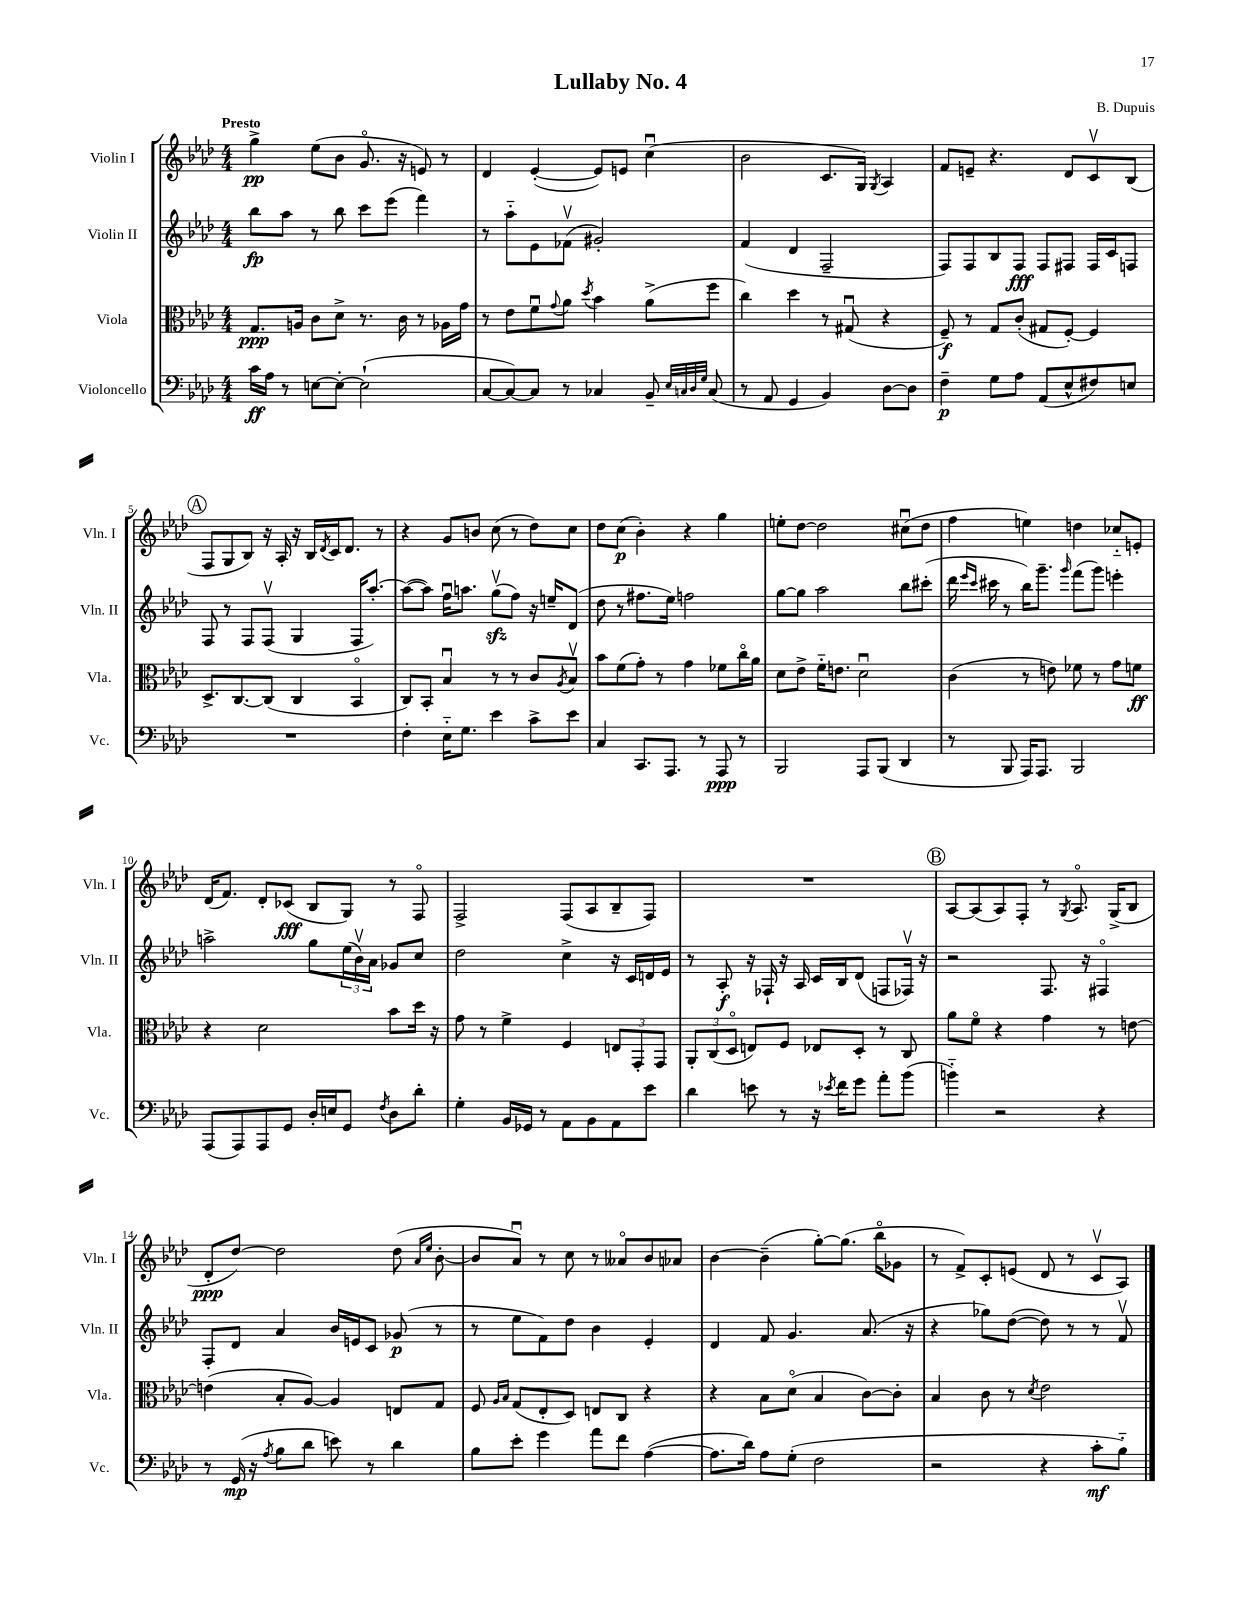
\header { title = "Lullaby No. 4" composer = "B. Dupuis" }
<<
\new StaffGroup <<
\new Staff = "s0" \with { instrumentName = "Violin I" shortInstrumentName = "Vln. I" } {
    \clef treble \key aes \major \numericTimeSignature \time 4/4 \tempo "Presto"
    g''4->\pp ees''8( bes'8 g'8.\flageolet r16 e'8) r8 |
    des'4 ees'4~-.( ees'8) e'8 c''4\downbow( |
    bes'2 c'8. g16) \acciaccatura { g8 } aes4 |
    f'8 e'8-- r4. des'8 c'8\upbow bes8( |
    \mark \markup { \circle "A" } f8 g8 bes8) r16 aes16-. r16 bes16 \acciaccatura { des'8 } c'16 des'8. r8 |
    r4 g'8 b'8 c''8( r8 des''8) c''8 |
    des''8 c''8\p( bes'4-.) r4 g''4 |
    e''8-. des''8~ des''2 cis''8\downbow( des''8 |
    f''4 e''4) d''4 ces''8-_ e'8-. |
    des'16( f'8.) des'8-. ces'8\fff( bes8 g8) r8 f8\flageolet |
    f2-> f8( aes8 bes8-- f8) |
    R1 |
    \mark \markup { \circle "B" } aes8~ aes8( aes8) f8-. r8 \acciaccatura { g8 } aes8.\flageolet g16->( bes8 |
    des'8-.\ppp des''8~) des''2 des''8( \grace { aes'16 ees''16 } bes'8~-. |
    bes'8 aes'8\downbow) r8 c''8 r8 aeses'8\flageolet bes'8 aes'8 |
    bes'4~ bes'4--( g''8~-.) g''8.( bes''16\flageolet ges'8 |
    r8 f'8->) c'8-. e'8( des'8 r8 c'8\upbow aes8) \bar "|." |
}
\new Staff = "s1" \with { instrumentName = "Violin II" shortInstrumentName = "Vln. II" } {
    \clef treble \key aes \major \numericTimeSignature \time 4/4
    bes''8\fp aes''8 r8 bes''8 c'''8 ees'''8( f'''4) |
    r8 aes''8-_ ees'8 fes'8\upbow( gis'2-.) |
    f'4( des'4 f2-- |
    f8) f8 bes8 f8\fff f8 fis8 fis16 c'16 f8 |
    \mark \markup { \circle "A" } f8 r8 f8 f8\upbow( g4 f16 aes''8.~-.) |
    aes''8~( aes''8) f''16\downbow a''8. g''8\upbow\sfz( f''8) r16 e''16-- des'8( |
    des''8 r8 fis''8. ees''16) f''2 |
    g''8~ g''8 aes''2 bes''8 cis'''8-.( |
    des'''16 \grace { ees'''16 c'''16 } cis'''16 r8 bes''16) g'''8.-- \grace { g'''16 } f'''8( g'''8) e'''4-. |
    a''2-> g''8 \tuplet 3/2 { ees''16( bes'16\upbow) aes'16 } ges'8 c''8 |
    des''2 c''4-> r16 c'16 d'16 ees'16 |
    r8 aes8-.\f r16 fes16-! r16 aes16 c'16 bes16 des'8( f8 fes16\upbow) r16 |
    \mark \markup { \circle "B" } r2 f8. r16 fis4\flageolet |
    f8-. des'8 aes'4 bes'16 e'16 c'8 ges'8\p( r8 |
    r8 ees''8 f'8) des''8 bes'4 ees'4-. |
    des'4 f'8 g'4. aes'8.( r16 |
    r4 ges''8) des''8~( des''8) r8 r8 f'8\upbow \bar "|." |
}
\new Staff = "s2" \with { instrumentName = "Viola" shortInstrumentName = "Vla." } {
    \clef alto \key aes \major \numericTimeSignature \time 4/4
    g8.\ppp a16 c'8 des'8-> r8. c'16 r8 aes16 g'16 |
    r8 ees'8 f'8\downbow \appoggiatura { g'8 } aes'8 \acciaccatura { des''8 } bes'4 aes'8->( f''8 |
    c''4) des''4 r8 gis8\downbow( r4 |
    f8--\f) r8 g8 c'8-.( gis8 f8~-.) f4 |
    \mark \markup { \circle "A" } des8.-> c8.~ c8( c4 bes,4\flageolet |
    c8) bes,8-. bes4\downbow r8 r8 c'8 \acciaccatura { aes8 } bes8\upbow |
    bes'8 f'8( g'8-.) r8 g'4 fes'8 c''16\flageolet aes'16 |
    des'8 ees'8-> f'16-_ e'8. des'2\downbow |
    c'4( r8 e'8) fes'8 r8 g'8 f'8\ff |
    r4 des'2 bes'8 des''16 r16 |
    g'8 r8 f'4-> f4 \tuplet 3/2 { e8 g,8-. g,8 } |
    \tuplet 3/2 { aes,8-. c8( des8\flageolet } e8) f8 ees8 des8-. r8 c8 |
    \mark \markup { \circle "B" } aes'8 f'8\flageolet r4 g'4 r8 e'8~ |
    e'4( bes8-. aes8~) aes4 e8 g8 |
    f8 \grace { aes16 bes16 } g8( ees8-. des8) e8 c8 r4 |
    r4 bes8 des'8\flageolet( bes4 c'8~) c'8-. |
    bes4 c'8 r8 \acciaccatura { des'8 } ees'2 \bar "|." |
}
\new Staff = "s3" \with { instrumentName = "Violoncello" shortInstrumentName = "Vc." } {
    \clef bass \key aes \major \numericTimeSignature \time 4/4
    c'16\ff aes16 r8 e8~ e8~-. e2-!( |
    c8~ c8~) c8 r8 ces4 bes,8-- \grace { ees32 c32 des32 g32 } c8( |
    r8 aes,8 g,4 bes,4) des8~ des8 |
    f4--\p g8 aes8 aes,8( ees8-^ fis8) e8 |
    \mark \markup { \circle "A" } R1 |
    f4-. ees16-_ g8. ees'4 c'8-> ees'8 |
    c4 c,8. aes,,8. r8 aes,,8\ppp r8 |
    bes,,2 aes,,8 bes,,8( des,4 |
    r8 bes,,8 aes,,16) aes,,8. bes,,2 |
    aes,,8( aes,,8) aes,,8 g,8 des16-. e16 g,8 \acciaccatura { f8 } des8 des'8-. |
    g4-. bes,16 ges,16 r8 aes,8 bes,8 aes,8 ees'8 |
    des'4 e'8 r8 r16 \acciaccatura { ees'8 } f'16 g'8 aes'8-. bes'8( |
    \mark \markup { \circle "B" } b'4-_) r2 r4 |
    r8 g,16\mp( r16 \acciaccatura { aes8 } bes8 des'8 e'8) r8 des'4 |
    bes8 ees'8-. g'4 aes'8 f'8 aes4~( |
    aes8. des'16) aes8 g8-.( f2 |
    r2 r4 c'8-.\mf bes8-_) \bar "|." |
}
>>
>>
